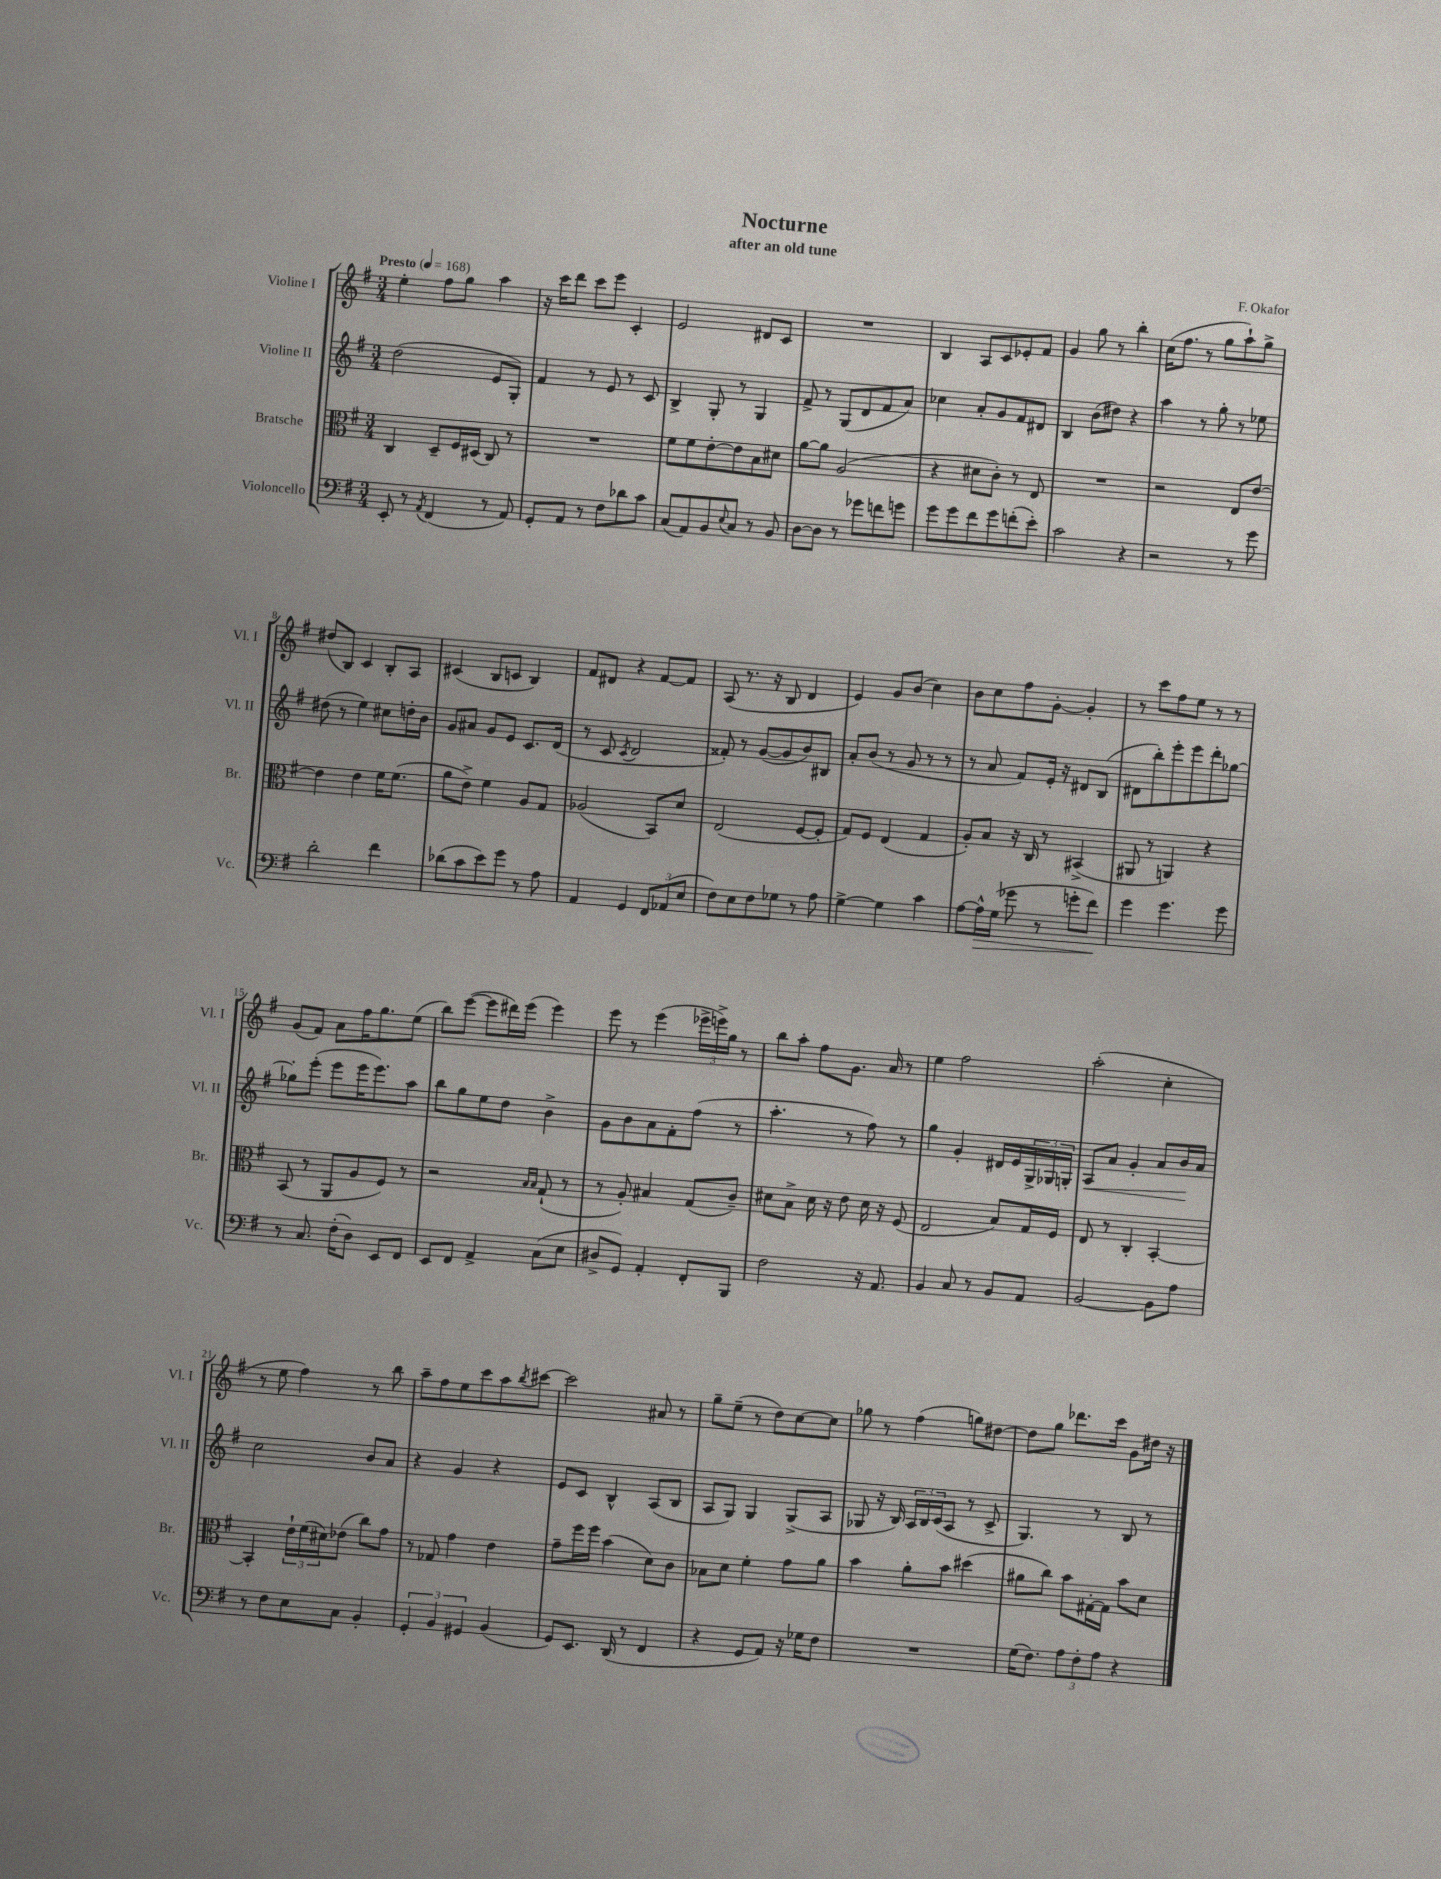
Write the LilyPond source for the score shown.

\header { title = "Nocturne" composer = "F. Okafor" subtitle = "after an old tune" }
<<
\new StaffGroup <<
\new Staff = "s0" \with { instrumentName = "Violine I" shortInstrumentName = "Vl. I" } {
    \clef treble \key g \major \numericTimeSignature \time 3/4 \tempo "Presto" 4 = 168
    e''4-. fis''8 g''8 a''4 |
    r16 c'''16 d'''8 c'''8 e'''8 c'4-. |
    e'2 dis'8 c'8 |
    R2. |
    b4 a8 c'8 ees'8-. fis'8 |
    g'4 g''8 r8 b''4-. |
    c''16( fis''8. r8 g''8 a''8-!) g''8-> |
    dis''8( b8) c'4 b8-. a8 |
    cis'4( b8 c'8 b4) |
    fis'8 dis'8 r4 fis'8~ fis'8 |
    a8( r8. r16 b8 d'4 |
    e'4) g'8 b'8( c''4) |
    b'8 c''8 fis''8 g'8~-. g'4-. |
    r8 c'''8 fis''8 e''8 r8 r8 |
    g'8( fis'8) a'8 fis''16 g''8. e''8( |
    b''8) e'''8~( e'''8 dis'''16) e'''16( e'''4) |
    e'''8 r8 e'''4( \tuplet 3/2 { ees'''16-> e'''16->) g''16 } r8 |
    b''8 a''8-. fis''8 g'8. a'16 r8 |
    e''4 fis''2 |
    a''2-.( c''4-. |
    r8 e''8 fis''4) r8 b''8 |
    a''8-- fis''8 e''8 c'''8 a''8 \acciaccatura { b''8 } cis'''8~ |
    cis'''2 ais'8 r8 |
    g''8-- e''8--( r8 d''8) c''8~ c''8 |
    ges''8 r8 fis''4( g''8) dis''8~ |
    dis''8 g''8 des'''8. c'''16 g'8 dis''16 r16 \bar "|." |
}
\new Staff = "s1" \with { instrumentName = "Violine II" shortInstrumentName = "Vl. II" } {
    \clef treble \key g \major \numericTimeSignature \time 3/4
    d''2( e'8 g8-.) |
    fis'4 r8 e'8 r8 c'8 |
    b4-> g8-. r8 g4 |
    fis'8-> r8 g8( d'8 fis'8 a'8) |
    ces''4 a'8-. g'8 fis'8 dis'8 |
    b4 b'8( dis''8) r4 |
    a''4 r8 g''8-. r8 ees''8 |
    dis''8( r8 e''4) cis''8 d''16-. b'16 |
    g'8 ais'8 g'8 e'8 c'8. d'16( |
    r8 c'8 \acciaccatura { c'8 } d'2 |
    fisis'8-.) r8 g'8~( g'8 b'8) bis8 |
    a'8-. b'8( r8 g'8 r8 r8 |
    r8 a'8 fis'8) e'16-. r16 dis'8 b8( |
    dis'8 b''8-.) e'''8-. e'''8 d'''8-. ges''8~ |
    ges''8-. e'''8-.( e'''8 e'''16 e'''8.) a''8 |
    b''8 g''8 e''8 d''8 b'4-> |
    g'8 b'8 a'8 fis'8-. fis''8( r8 |
    a''4.-. r8 fis''8) r8 |
    g''4 g'4-. dis'16 e'16 \tuplet 3/2 { g16-> ges16 g16-. } |
    a8\< a'8 g'4-. a'8 b'16\! a'16 |
    c''2 b'8 a'8 |
    r4 g'4 r4 |
    e'8 c'8 b4-^ a8( b8 |
    a8 g8) g4 g8->( a8 |
    ges8 r16 b16) \tuplet 3/2 { a16 b16 c'16( } a8 r8 c'8-> |
    g4.) r8 b8 r8 \bar "|." |
}
\new Staff = "s2" \with { instrumentName = "Bratsche" shortInstrumentName = "Br." } {
    \clef alto \key g \major \numericTimeSignature \time 3/4
    c4 d8-- fis16 dis16( c8) r8 |
    R2. |
    fis'8 fis'8 e'8~-. e'8 b8 dis'8 |
    a'8~ a'8 a2( |
    r4 dis'8 c'8-.) r8 e8 |
    R2. |
    r2 e8 e'8~ |
    e'4 e'4 fis'16 fis'8.( |
    a'8 e'8->) fis'4 a8 g8 |
    aes2( b,8) d'8 |
    e2( fis8~ fis8-. |
    g8) fis8 e4( g4 |
    a8-.) b8 r16 c16 r8 bis,4->( |
    ais,8 r8 a,4) r4 |
    b,8( r8 a,8 a8 fis8) r8 |
    r2 \grace { b16 b16 } g8-!( r8 |
    r8 a8-.) bis4 g8( c'8--) |
    dis'8 b8-> dis'16 r16 e'8 dis'16 r16 fis8( |
    e2 b8) g16 fis16 |
    e8 r8 c4-. b,4~-. |
    b,4-. \tuplet 3/2 { e'16-! fis'16( dis'16) } ees'8( c''8) g'8 |
    r8 ges8 g'4 e'4 |
    g'8-- fis''16 fis''16 b'4( d'8) c'8 |
    bes8 d'8 fis'4-. g'8 a'8 |
    b'4 a'8-. b'8 dis''4( |
    ais'8 c''8) b'8 gis16~-. gis16 b'8 d'8 \bar "|." |
}
\new Staff = "s3" \with { instrumentName = "Violoncello" shortInstrumentName = "Vc." } {
    \clef bass \key g \major \numericTimeSignature \time 3/4
    e,8-. r8 \acciaccatura { a,8 } fis,4( r8 a,8) |
    g,8-. a,8 r8 fis8 des'8 c'8 |
    c8( a,8) b,8 \appoggiatura { e8 } c8 r8 b,8 |
    d8~ d8 r8 ges'8 f'8 g'8 |
    g'8 g'8 fis'8 g'8 f'8-.( e'8-.) |
    c'2 r4 |
    r2 r8 g'8 |
    d'2-. fis'4 |
    des'8( c'8 e'8) g'8 r8 a8 |
    a,4 g,4 \tuplet 3/2 { fis,8 aes,8( e8 } |
    fis8) e8 fis8 ges8 r8 a8 |
    g4~-> g4 c'4 |
    a8~ a16-^\> g16( ges'8 r8 g'8-. fis'8\!) |
    g'4 g'4. g'8 |
    r8 c8. fis16-.( d8) e,8 fis,8 |
    e,8 fis,8 a,4-> c8( e8 |
    dis8-> g,8) a,4-. fis,8-. b,,8 |
    fis2 r16 a,8. |
    b,4 c8 r8 b,8 a,8 |
    b,2~ b,8 a8 |
    r8 fis8 e8 c8 b,4-. |
    \tuplet 3/2 { g,4-. b,4 gis,4 } b,4( |
    g,8) e,8. d,16( r8 fis,4 |
    r4 g,8 a,8) r16 ges16 fis8 |
    R2. |
    g16( fis8.) \tuplet 3/2 { a8 fis8-. a8 } r4 \bar "|." |
}
>>
>>
